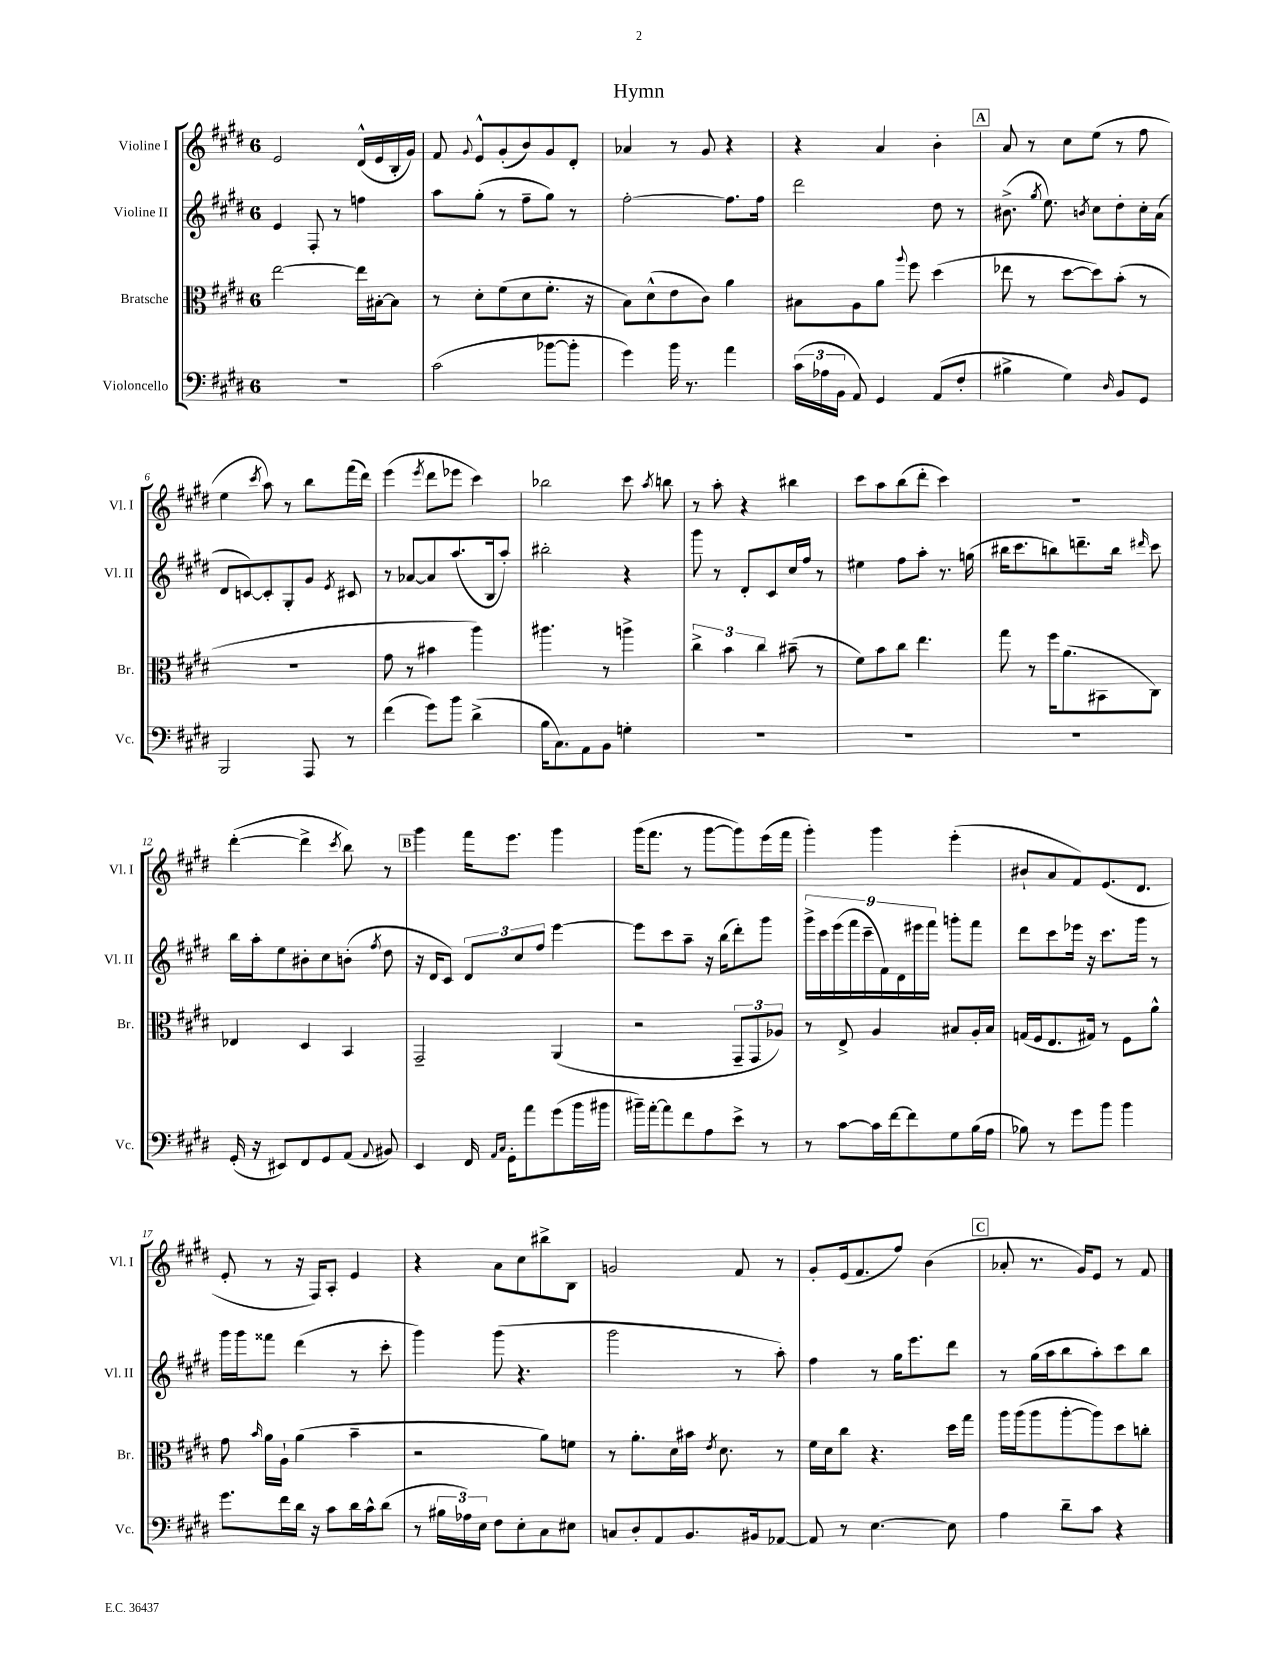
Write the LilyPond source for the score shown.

\header { title = "Hymn" }
<<
\new StaffGroup <<
\new Staff = "s0" \with { instrumentName = "Violine I" shortInstrumentName = "Vl. I" } {
    \clef treble \key e \major \once \override Staff.TimeSignature.style = #'single-digit \time 6/8
    \autoBeamOff e'2 dis'16[-^( e'16 b16-. gis'16]) |
    fis'8 \appoggiatura { gis'8 } e'8[-^ gis'8-.( b'8) gis'8 dis'8]-. |
    aes'4 r8 gis'8 r4 |
    r4 a'4 b'4-. |
    \mark \markup { \box "A" } a'8 r8 cis''8[ e''8]( r8 fis''8 |
    e''4 \acciaccatura { cis'''8 } a''8) r8 b''8[ fis'''16( dis'''16]) |
    e'''4( \acciaccatura { e'''8 } dis'''8[ ees'''8] cis'''4) |
    bes''2 cis'''8 \acciaccatura { a''8 } b''8 |
    r8 a''8-. r4 bis''4 |
    cis'''8[ a''8 b''8( dis'''8]-. cis'''4) |
    R2. |
    dis'''4~-.( dis'''4-> \acciaccatura { cis'''8 } b''8) r8 |
    \mark \markup { \box "B" } gis'''4 fis'''16[ e'''8.] gis'''4 |
    gis'''16[( fis'''8.] r8 gis'''8[~ gis'''8) e'''16( fis'''16] |
    gis'''4-.) gis'''4 e'''4-.( |
    bis'8[-! a'8 fis'8) e'8.( dis'8.] |
    e'8-. r8 r16 fis16[) a8]-. e'4 |
    r4 a'8[ cis''8 bis''8-> b8] |
    g'2 fis'8 r8 |
    gis'8[-. e'16( fis'8. fis''8]) b'4( |
    \mark \markup { \box "C" } aes'8-. r8. gis'16[) e'8] r8 fis'8 \bar "|." |
}
\new Staff = "s1" \with { instrumentName = "Violine II" shortInstrumentName = "Vl. II" } {
    \clef treble \key e \major \once \override Staff.TimeSignature.style = #'single-digit \time 6/8
    \autoBeamOff e'4 fis8-. r8 f''4 |
    a''8[ gis''8]-.( r8 fis''8[-- gis''8]) r8 |
    fis''2~-. fis''8.[ fis''16] |
    dis'''2 dis''8 r8 |
    \mark \markup { \box "A" } bis'8.->( \acciaccatura { gis''8 } e''8.) \acciaccatura { b'8 } cis''8[ dis''8-. cis''16-. a'16]( |
    dis'8[ c'8~) c'8-. gis8-. gis'8] \acciaccatura { e'8 } cis'8 |
    r8 aes'8[~ aes'8 a''8.( b16 a''8]-.) |
    bis''2-. r4 |
    gis'''8 r8 dis'8[-. cis'8 cis''16 fis''16] r8 |
    eis''4 fis''8[ a''8]-. r8. g''16( |
    bis''16[ cis'''8. b''8) d'''8.-- b''16] \grace { dis'''16 } cis'''8 |
    b''16[ a''16-. e''8 bis'8-. cis''8 b'8]-.( \acciaccatura { fis''8 } dis''8 |
    \mark \markup { \box "B" } r16 dis'16[ cis'8]) \tuplet 3/2 { dis'8[ cis''8 fis''8] } e'''4~ |
    e'''8[ cis'''8 a''8]-- r16 b''16[( dis'''8-.) gis'''8] |
    \tuplet 9/8 { gis'''16[-> cis'''16 e'''16( fis'''16 cis'''16-- fis'16) dis'16 eis'''16 fis'''16] } g'''8[-. fis'''8] |
    dis'''8[ cis'''8 ees'''16] r16 cis'''8.[ gis'''16] r8 |
    gis'''16[ gis'''16 fisis'''8] dis'''4( r8 cis'''8-. |
    gis'''4) gis'''8( r4. |
    gis'''2 r8 a''8-.) |
    fis''4 r8 gis''16[ e'''8. dis'''8] |
    \mark \markup { \box "C" } r8 gis''16[( a''16 b''8 a''8-.) cis'''8 b''8] \bar "|." |
}
\new Staff = "s2" \with { instrumentName = "Bratsche" shortInstrumentName = "Br." } {
    \clef alto \key e \major \once \override Staff.TimeSignature.style = #'single-digit \time 6/8
    \autoBeamOff e''2~ e''16[ bis16~-. bis8] |
    r8 dis'8[-. fis'8( dis'8 fis'8.]-. r16 |
    b8[) dis'8-^( e'8 cis'8]) a'4 |
    bis8[ a8 a'8] \appoggiatura { a''8 } fis''8 dis''4( |
    \mark \markup { \box "A" } ees''8 r8 dis''8[~ dis''8) b'8]-.( r8 |
    R2. |
    gis'8 r8 bis'4 a''4) |
    ais''4. r8 a''4-> |
    \tuplet 3/2 { cis''4-> b'4 cis''4 } bis'8--( r8 |
    fis'8[) b'8 cis''8] e''4. |
    gis''8 r8 fis''16[ a'8.( bis,8 cis8]) |
    ees4 dis4 b,4 |
    \mark \markup { \box "B" } gis,2-- a,4( |
    r2 \tuplet 3/2 { gis,8[-- gis,8 aes8]) } |
    r8 e8-> a4 bis8[ a16-. bis16] |
    g16[( fis16 e8. gis16]) r8 fis8[ a'8]-^ |
    gis'8 \grace { b'16 } a'16[ a16]-! a'4( b'4-- |
    r2 a'8[) f'8] |
    r8 a'8.[-. dis'16 bis'16] \acciaccatura { e'8 } dis'8. r8 |
    fis'16[ dis'16 cis''8] r4. dis''16[ gis''16] |
    \mark \markup { \box "C" } a''16[ a''16( a''8 a''8~-. a''8) dis''8 c''8]-. \bar "|." |
}
\new Staff = "s3" \with { instrumentName = "Violoncello" shortInstrumentName = "Vc." } {
    \clef bass \key e \major \once \override Staff.TimeSignature.style = #'single-digit \time 6/8
    \autoBeamOff R2. |
    cis'2( bes'8[~ bes'8]-. |
    gis'4) b'16 r8. a'4 |
    \tuplet 3/2 { cis'16[( aes16 b,16] } a,8) gis,4 a,8[( fis8]-. |
    \mark \markup { \box "A" } bis4-> gis4) \grace { dis16 } b,8[ gis,8] |
    b,,2 a,,8 r8 |
    fis'4( gis'8[) b'8] dis'4->( |
    b16[ cis8.) a,8 b,8] g4-. |
    R2. |
    R2. |
    R2. |
    gis,16-.( r16 eis,8[) fis,8 gis,8 a,8]( \appoggiatura { a,8 } bis,8) |
    \mark \markup { \box "B" } e,4 fis,16 \grace { a,16[ cis16] } gis,16[-. a'8 gis'8( b'16 bis'16] |
    bis'16[--) a'16~-. a'8 fis'8 a8 e'8]-> r8 |
    r8 cis'8[~ cis'16 fis'16~ fis'8 gis8 b16( a16] |
    bes8) r8 gis'8[ b'8] b'4 |
    gis'8.[ fis'16 dis'16] r16 cis'8[ dis'16 cis'16-^ dis'8]( |
    r8 \tuplet 3/2 { bis16[ aes16) e16] } fis8[ e8-. cis8 eis8] |
    c8[ dis8-. a,8 b,8. bis,16 aes,8]~ |
    aes,8 r8 e4.~ e8 |
    \mark \markup { \box "C" } a4 dis'8[-- cis'8] r4 \bar "|." |
}
>>
>>
